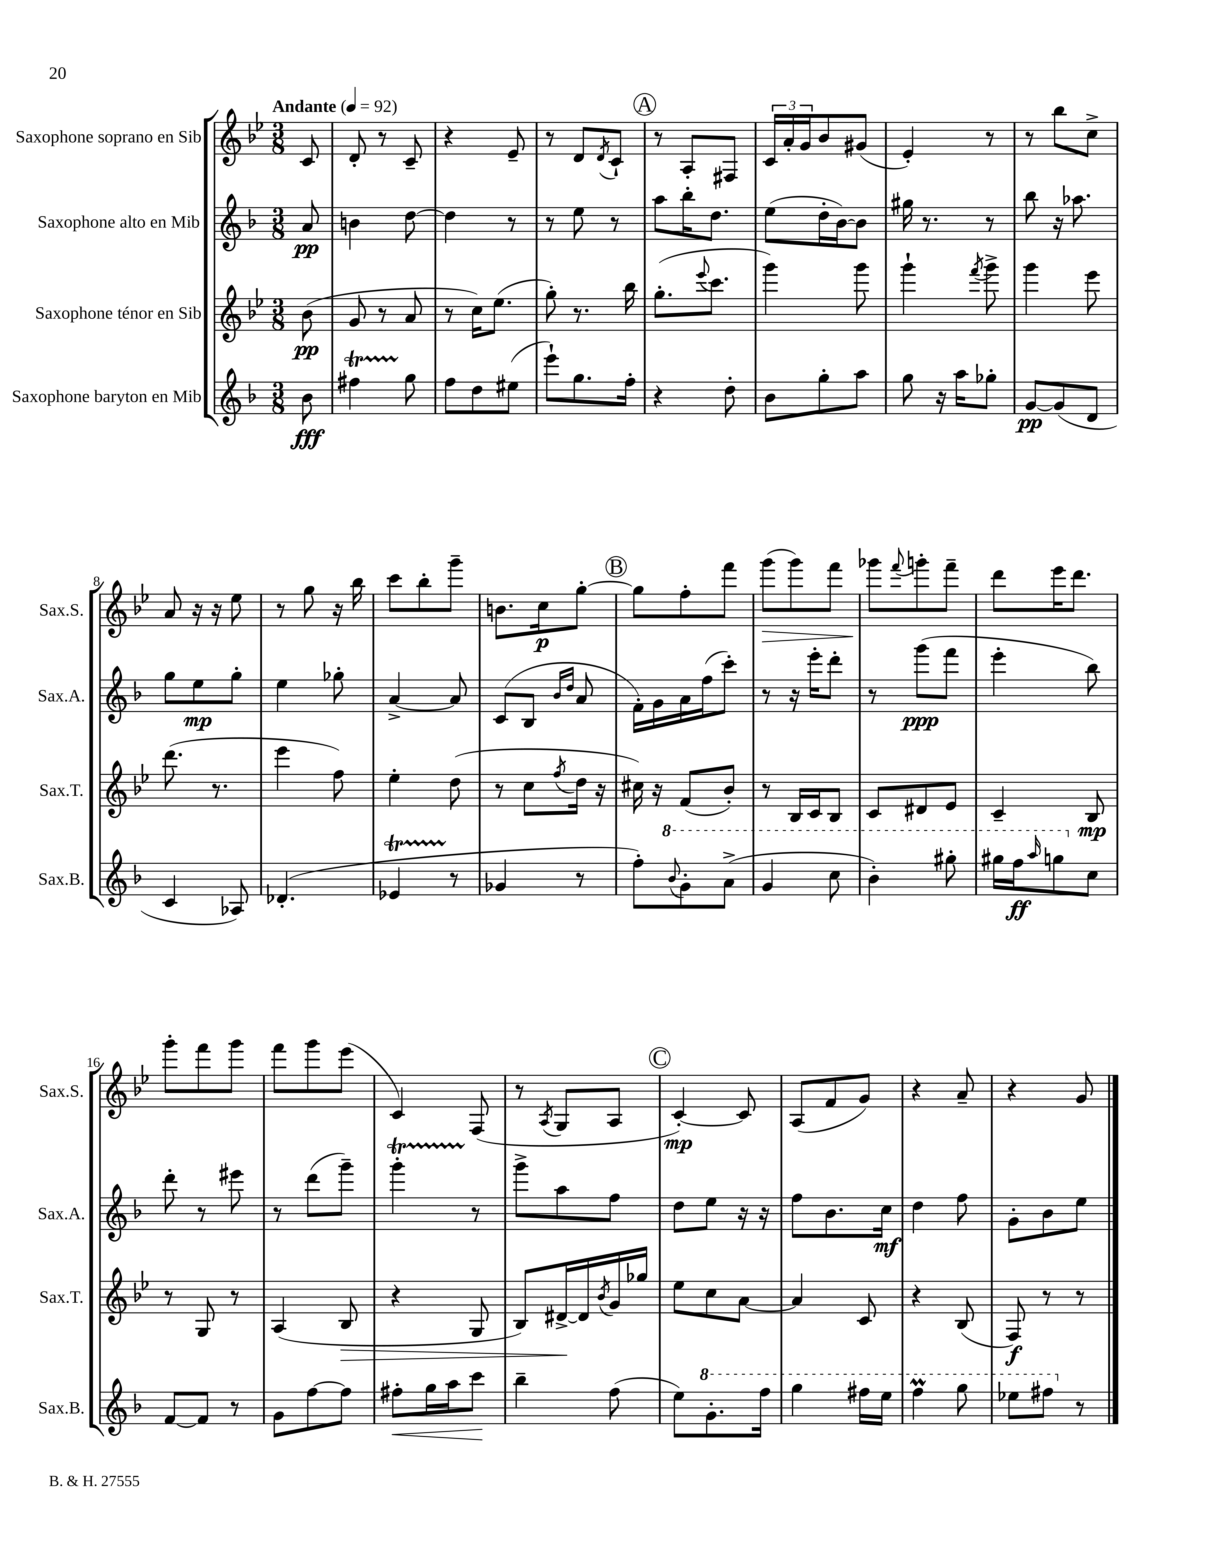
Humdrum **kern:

**kern	**kern	**kern	**kern
*staff4	*staff3	*staff2	*staff1
*clefG2	*clefG2	*clefG2	*clefG2
*k[b-]	*k[b-e-]	*k[b-]	*k[b-e-]
*M3/8	*M3/8	*M3/8	*M3/8
*MM92	*MM92	*MM92	*MM92
8b-	(8b-	8a	8c
=	=	=	=
4ff#	8g	4b	8d'
.	8r	.	8r
8gg	8a	[8dd	8c~
=	=	=	=
8ff	8r	4dd]	4r
8dd	16cc)	.	.
.	(8.ee-	.	.
(8ee#	.	8r	8e-~
=	=	=	=
8eee`)	8gg')	8r	8r
8.gg	8.r	8ee	8d
.	.	.	8qd
.	.	8r	8c`
16ff'	16bb-	.	.
=	=	=	=
4r	(8.gg'	8aa	8r
.	.	16bb-'	8A'
.	8qqeee-	.	.
.	8.ccc	8.dd	.
8dd'	.	.	8F#
=	=	=	=
8b-	4ggg)	(8ee	24c
.	.	.	24a'
.	.	.	24g
8gg'	.	16dd'	8b-
.	.	[16b-)	.
8aa	8ggg	8b-]	(8g#
=	=	=	=
8gg	4ggg`	16gg#	4e-')
.	.	8.r	.
16r	.	.	.
16aa	.	.	.
.	8qfff	.	.
8gg-'	8ggg^	8r	8r
=	=	=	=
[8g	4ggg	8bb-	8r
(8g]	.	16r	8bb-
.	.	8.aa-	.
8d	8eee-	.	8cc^
=	=	=	=
4c	(8.ddd	8gg	8a
.	.	8ee	16r
.	8.r	.	16r
8A-)	.	8gg'	8ee-
=	=	=	=
(4.d-'	4eee-	4ee	8r
.	.	.	8gg
.	8ff)	8gg-'	16r
.	.	.	16bb-
=	=	=	=
4e-	4ee-'	[4a^	8ccc
.	.	.	8bb-'
8r	(8dd	8a]	8ggg~
=	=	=	=
4g-	8r	(8c	8.b
.	8cc	8B-	.
.	.	.	16cc
.	.	16qqb-	.
.	8qff	16qqdd	.
8r	16dd	8a	[8gg'
.	16r	.	.
=	=	=	=
8ff')	16cc#)	16f')	8gg]
.	16r	16g	.
8qqbb-	.	.	.
8gg'	(8f	16a	8ff'
.	.	(16ff	.
(8aa^	8b-')	8ccc')	8fff
=	=	=	=
4gg	8r	8r	(8ggg
.	16B-	16r	8ggg)
.	16c	16eee'	.
8ccc	8B-	8ddd'	8fff
=	=	=	=
4bb-')	8c	8r	8ggg-
.	.	.	8qqfff
.	8d#	(8ggg	8ggg'
8ggg#'	8e-	8fff	8fff~
=	=	=	=
16ggg#	4c~	4eee'	8ddd
16fff	.	.	.
16qqaaa	.	.	.
8ggg	.	.	16eee-
.	.	.	8.ddd
8cc	8B-	8bb-)	.
=	=	=	=
[8f	8r	8ddd'	8ggg'
8f]	8G	8r	8fff
8r	8r	8eee#	8ggg
=	=	=	=
8g	(4A	8r	8fff
[8ff	.	(8ddd	8ggg
8ff]	8B-	8ggg~)	(8eee-
=	=	=	=
8ff#'	4r	4ggg'	4c)
16gg	.	.	.
16aa	.	.	.
8ccc	8G	8r	(8F
=	=	=	=
4bb-~	8B-)	8ggg^	8r
.	.	.	8qA
.	[16d#^	8aa	8G
.	16d#]	.	.
.	8qb-	.	.
(8ff	16g	8ff	8A
.	16gg-	.	.
=	=	=	=
8ee)	8ee-	8dd	[4c')
8.gg'	8cc	8ee	.
.	[8a	16r	8c]
16fff	.	16r	.
=	=	=	=
4ggg	4a]	8ff	(8A
.	.	8.b-	8f
16fff#	8c	.	8g)
16eee	.	16cc	.
=	=	=	=
4fff	4r	4dd	4r
8ggg	(8B-	8ff	8a~
=	=	=	=
8eee-	8F)	8g'	4r
8fff#	8r	8b-	.
8r	8r	8ee	8g
==	==	==	==
*-	*-	*-	*-
